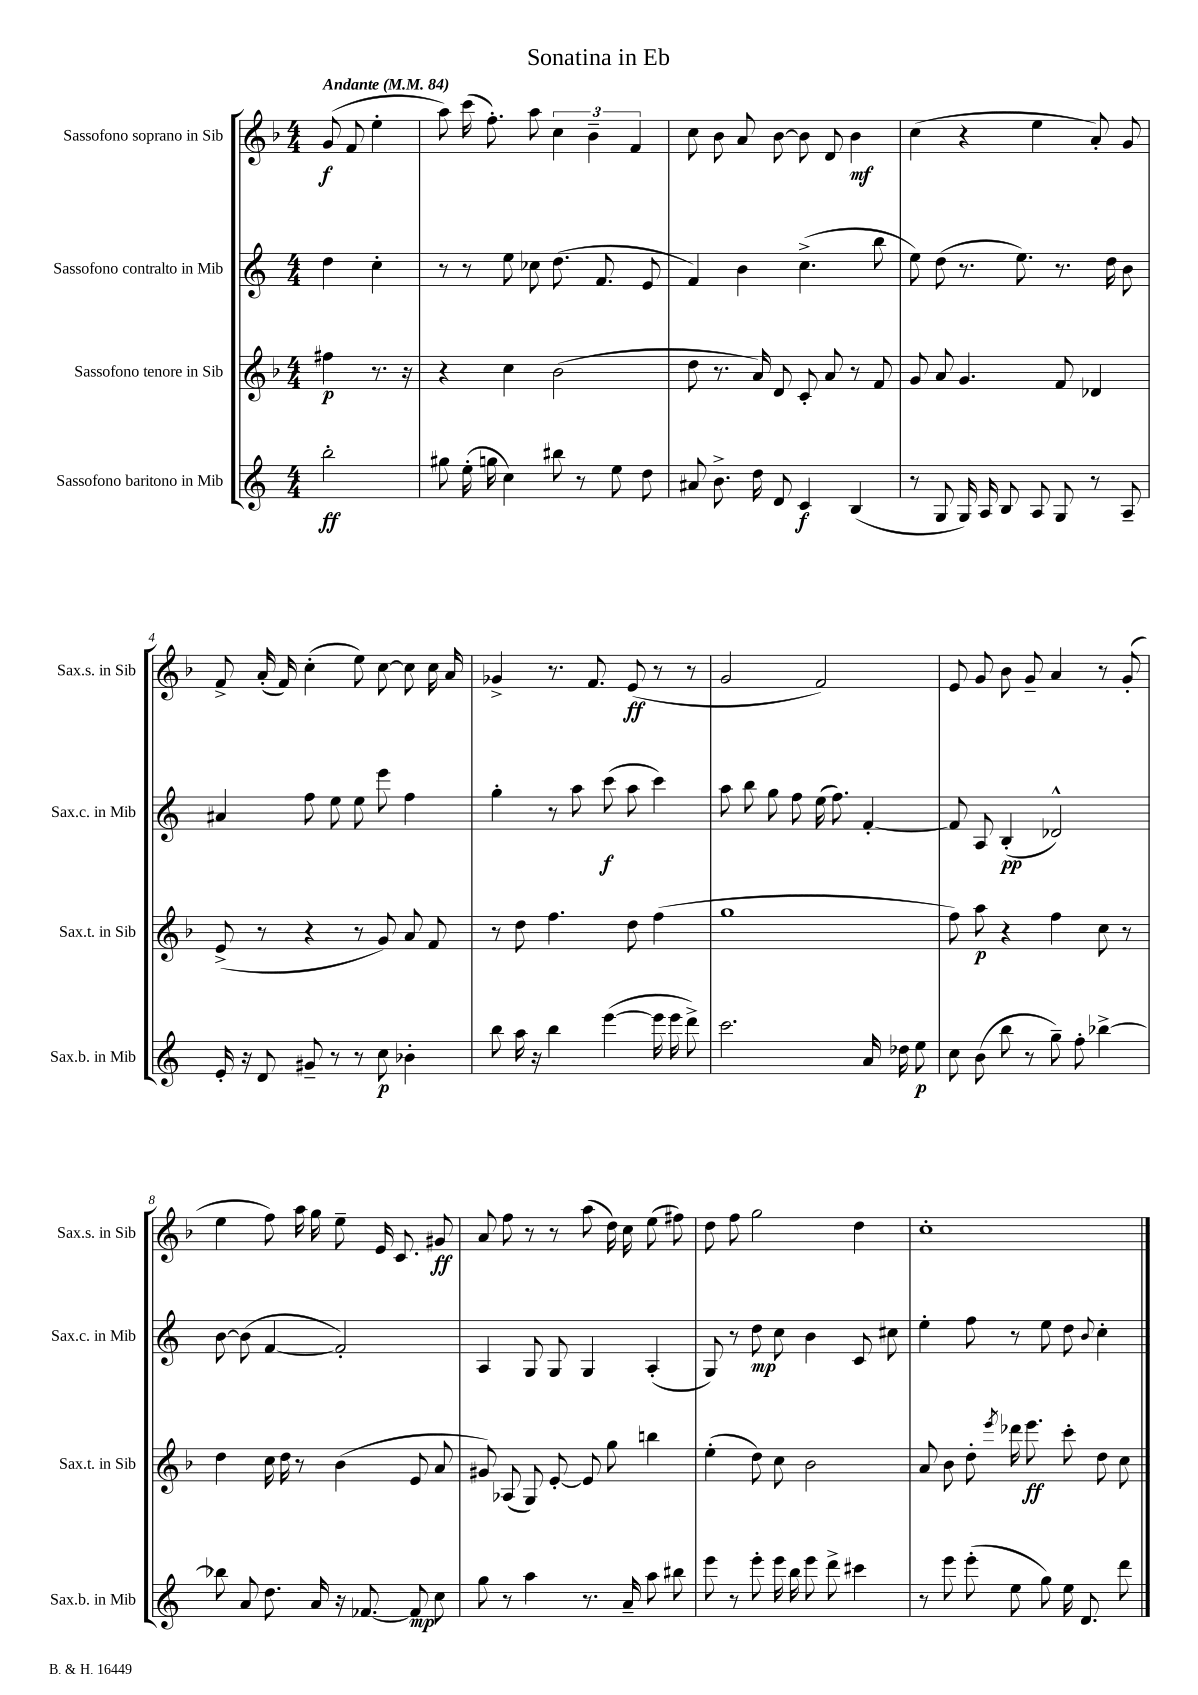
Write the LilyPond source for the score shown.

\header { title = "Sonatina in Eb" }
<<
\new StaffGroup <<
\new Staff = "s0" \with { instrumentName = "Sassofono soprano in Sib" shortInstrumentName = "Sax.s. in Sib" } {
    \clef treble \key f \major \numericTimeSignature \time 4/4 \partial 2 \tempo "Andante" 4 = 84
    \autoBeamOff g'8\f( f'8 e''4-. |
    a''8) c'''16( f''8.-.) a''8 \tuplet 3/2 { c''4 bes'4-- f'4 } |
    c''8 bes'8 a'8 bes'8~ bes'8 d'8 bes'4\mf |
    c''4( r4 e''4 a'8-.) g'8 |
    f'8-> a'16-.( f'16) c''4-.( e''8) c''8~ c''8 c''16 a'16 |
    ges'4-> r8. f'8. e'8\ff( r8 r8 |
    g'2 f'2) |
    e'8 g'8 bes'8 g'8-- a'4 r8 g'8-.( |
    e''4 f''8) a''16 g''16 e''8-- e'16 c'8. gis'8\ff |
    a'8 f''8 r8 r8 a''8( d''16) c''16 e''8( fis''8) |
    d''8 f''8 g''2 d''4 |
    c''1-. \bar "|." |
}
\new Staff = "s1" \with { instrumentName = "Sassofono contralto in Mib" shortInstrumentName = "Sax.c. in Mib" } {
    \clef treble \key c \major \numericTimeSignature \time 4/4 \partial 2
    \autoBeamOff d''4 c''4-. |
    r8 r8 e''8 ces''8 d''8.( f'8. e'8 |
    f'4) b'4 c''4.->( b''8 |
    e''8) d''8( r8. e''8.) r8. d''16 b'8 |
    ais'4 f''8 e''8 e''8 e'''8 f''4 |
    g''4-. r8 a''8 c'''8\f( a''8 c'''4) |
    a''8 b''8 g''8 f''8 e''16( f''8.) f'4~-. |
    f'8 a8 b4-.\pp( des'2-^) |
    b'8~ b'8( f'4~ f'2-.) |
    a4 g8 g8 g4 a4-.( |
    g8) r8 d''8\mp c''8 b'4 c'8 cis''8 |
    e''4-. f''8 r8 e''8 d''8 \appoggiatura { b'8 } c''4-. \bar "|." |
}
\new Staff = "s2" \with { instrumentName = "Sassofono tenore in Sib" shortInstrumentName = "Sax.t. in Sib" } {
    \clef treble \key f \major \numericTimeSignature \time 4/4 \partial 2
    \autoBeamOff fis''4\p r8. r16 |
    r4 c''4 bes'2( |
    d''8 r8. a'16) d'8 c'8-. a'8 r8 f'8 |
    g'8 a'8 g'4. f'8 des'4 |
    e'8->( r8 r4 r8 g'8) a'8 f'8 |
    r8 d''8 f''4. d''8 f''4( |
    g''1 |
    f''8) a''8\p r4 f''4 c''8 r8 |
    d''4 c''16 d''16 r8 bes'4( e'8 a'8 |
    gis'8) aes8( g8) e'8~-. e'8 g''8 b''4 |
    e''4-.( d''8) c''8 bes'2 |
    a'8 bes'8 d''8-. \acciaccatura { e'''8 } des'''16 e'''8.\ff c'''8-. d''8 c''8 \bar "|." |
}
\new Staff = "s3" \with { instrumentName = "Sassofono baritono in Mib" shortInstrumentName = "Sax.b. in Mib" } {
    \clef treble \key c \major \numericTimeSignature \time 4/4 \partial 2
    \autoBeamOff b''2-.\ff |
    gis''8 e''16-.( g''16 c''4) bis''8 r8 e''8 d''8 |
    ais'8 b'8.-> d''16 d'8 c'4\f b4( |
    r8 g8 g16) a16 b8 a8 g8 r8 a8-- |
    e'16-. r16 d'8 gis'8-- r8 r8 c''8\p bes'4-. |
    b''8 a''16 r16 b''4 e'''4~( e'''16 e'''16 d'''8->) |
    c'''2. a'16 des''16 e''8\p |
    c''8 b'8( b''8 r8 g''8--) f''8-. bes''4~-> |
    bes''8 a'8 d''8. a'16 r16 fes'8.~ fes'8\mp c''8 |
    g''8 r8 a''4 r8. a'16-- a''8 bis''8 |
    e'''8 r8 e'''8-. e'''16 b''16 e'''8 d'''8-> cis'''4 |
    r8 e'''8 e'''8-.( e''8 g''8) e''16 d'8. d'''8 \bar "|." |
}
>>
>>
